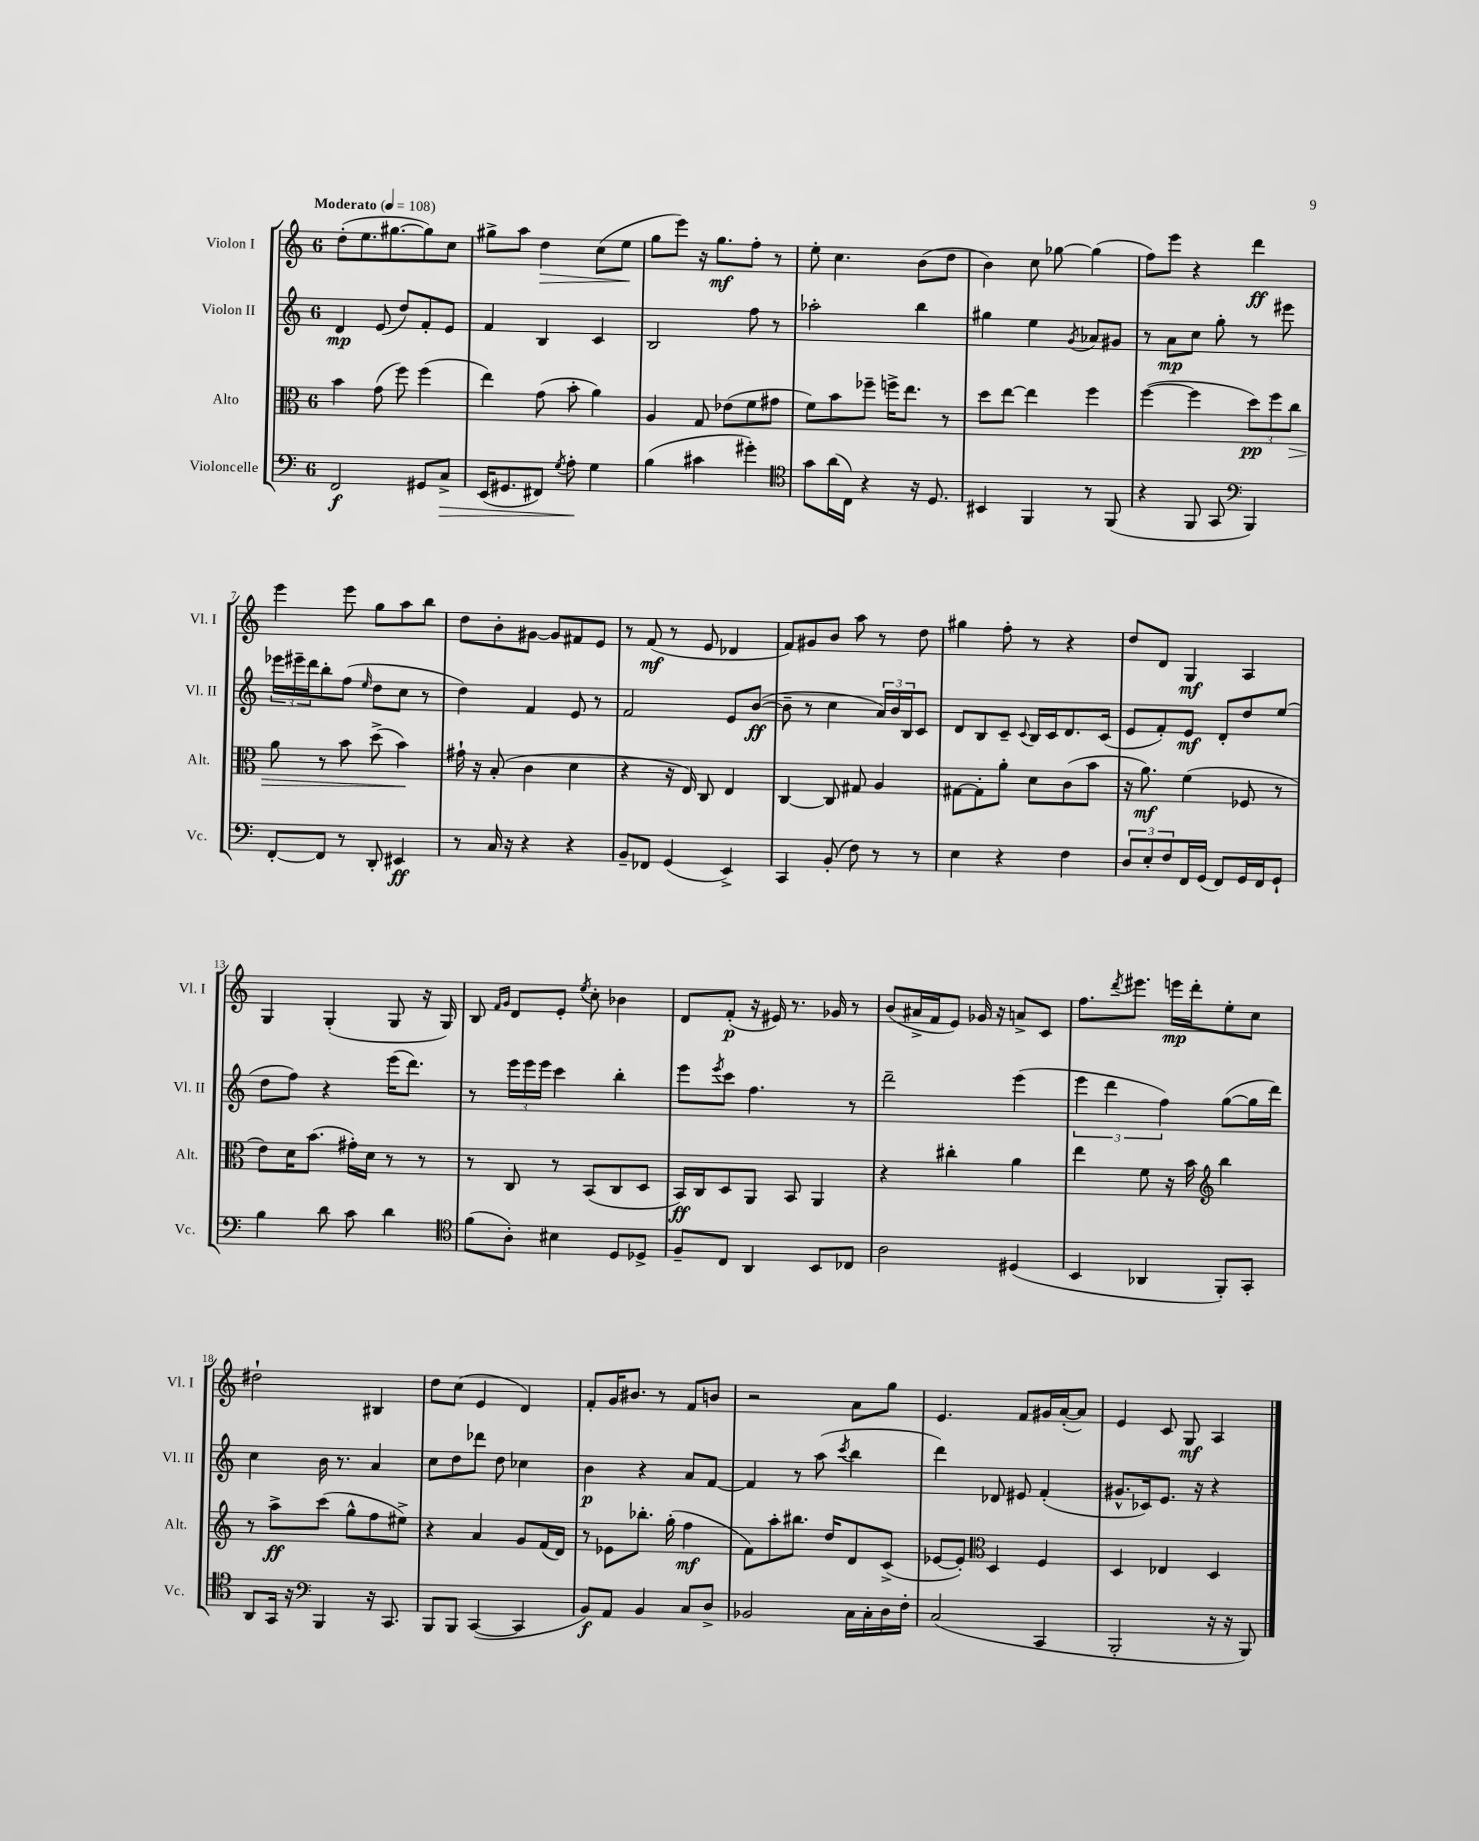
<<
\new StaffGroup <<
\new Staff = "s0" \with { instrumentName = "Violon I" shortInstrumentName = "Vl. I" } {
    \clef treble \key c \major \once \override Staff.TimeSignature.style = #'single-digit \time 6/8 \tempo "Moderato" 4 = 108
    d''8-.( e''8. gis''8.~ gis''8) c''8 |
    gis''8-> a''8 d''4\> c''8( e''8\! |
    g''8 e'''8) r16 g''8.\mf f''8-. r8 |
    e''8-. c''4. b'8( d''8 |
    b'4) c''8 ges''8~ ges''4( |
    f''8) e'''8 r4 d'''4\ff |
    e'''4 e'''8 g''8 a''8 b''8 |
    d''8 b'8-. gis'8~ gis'8 fis'8 e'8 |
    r8 f'8\mf( r8 e'8 des'4 |
    f'8) gis'8 b'8 a''8 r8 d''8 |
    gis''4 f''8-. r8 r4 |
    d''8 d'8 g4\mf a4 |
    g4 g4-.( g8 r16 g16) |
    b8 \grace { f'16 g'16 } d'8 e'8-. \acciaccatura { e''8 } c''8-. bes'4 |
    d'8 f'8-.\p( r16 eis'16) r8. ges'16 r8 |
    b'8( ais'16-> f'16 e'8) ges'16 r16 a'8-> c'8 |
    f''8. \acciaccatura { d'''8 } eis'''8. e'''16\mp d'''16-. e''8-. c''8 |
    dis''2-! bis4 |
    d''8 c''8( e'4 d'4) |
    f'8-. g'16 bis'8. r8 f'8 b'8 |
    r2 a'8 g''8 |
    e'4. f'8 gis'16 a'16~-.( a'8) |
    e'4 c'8 g8\mf a4 \bar "|." |
}
\new Staff = "s1" \with { instrumentName = "Violon II" shortInstrumentName = "Vl. II" } {
    \clef treble \key c \major \once \override Staff.TimeSignature.style = #'single-digit \time 6/8
    d'4\mp e'8( d''8) f'8-. e'8 |
    f'4 b4 c'4 |
    b2 f''8 r8 |
    aes''2-. b''4 |
    gis''4 e''4 \acciaccatura { g'8 } aes'8 gis'8 |
    r8 a'8\mp c''8 g''8-. r8 eis'''8 |
    \tuplet 3/2 { ees'''16 eis'''16-- d'''16 } b''8-. f''8( \grace { e''16 } d''8 c''8 r8 |
    d''4) f'4 e'8 r8 |
    f'2 e'8 b'8~\ff( |
    b'8-- r8 c''4 \tuplet 3/2 { a'16) b'16 b16 } c'8 |
    d'8 b8 c'8-- \appoggiatura { c'8 } b16 c'16 d'8. c'16( |
    e'8 f'8-.) e'8\mf d'8-. d''8 e''8( |
    d''8 f''8) r4 e'''16( d'''8.) |
    r8 \tuplet 3/2 { e'''16 e'''16 e'''16 } c'''4 b''4-. |
    e'''8 \acciaccatura { e'''8 } c'''8 f''4. r8 |
    d'''2-- e'''4( |
    \tuplet 3/2 { e'''4 d'''4 f''4) } g''8~( g''16 d'''16) |
    c''4 b'16 r8. a'4 |
    c''8 d''8 des'''8 d''8 ces''4 |
    b'4\p r4 a'8 f'8~ |
    f'4 r8 a''8( \acciaccatura { c'''8 } b''4 |
    d'''4) des'8 eis'8 f'4-.( |
    gis'8.-^ ces'16) e'8. r16 r4 \bar "|." |
}
\new Staff = "s2" \with { instrumentName = "Alto" shortInstrumentName = "Alt." } {
    \clef alto \key c \major \once \override Staff.TimeSignature.style = #'single-digit \time 6/8
    b'4 g'8( f''8) f''4( |
    e''4) g'8( b'8-. a'4) |
    a4 g8 ees'8( f'8 gis'8 |
    f'8) b'8 fes''8-- f''16-> e''8. r8 |
    d''8 e''8~ e''4 f''4 |
    f''4~( f''4 \tuplet 3/2 { d''8\pp) f''8 c''8\> } |
    a'8 r8 b'8 d''8->( b'4\!) |
    gis'16-! r16 b8-.( c'4 d'4 |
    r4 r16 e16) c8 e4 |
    c4~ c8 gis8 a4 |
    gis8~ gis8-. a'8-. d'8 c'8( b'8 |
    r16 a'8.\mf) f'4( fes8 r8 |
    e'8) d'16 b'8.( gis'16-.) d'16 r8 r8 |
    r8 c8 r8 b,8( c8 d8 |
    b,16\ff) c16 d8 a,8 b,8 a,4 |
    r4 cis''4-. a'4 |
    e''4 f'8 r16 b'16 \clef treble b''4 |
    r8 a''8->\ff c'''8( g''8-^ f''8 eis''8->) |
    r4 a'4 g'8 f'16( d'16) |
    r8 ees'8 bes''8.-. g''16-.( f''4\mf |
    f'8) a''8-. bis''8. d''16 d'8 c'8->( |
    ees'8~ ees'8-.) \clef alto d4 f4 |
    d4 ees4 d4 \bar "|." |
}
\new Staff = "s3" \with { instrumentName = "Violoncelle" shortInstrumentName = "Vc." } {
    \clef bass \key c \major \once \override Staff.TimeSignature.style = #'single-digit \time 6/8
    f,2\f gis,8 c8->\> |
    e,16( gis,8. fis,8) \acciaccatura { g8 } a8-.\! g4 |
    b4( cis'4 gis'4-.) |
    \clef tenor g'8 a'16( c16) r4 r16 d8. |
    bis,4 f,4 r8 f,8( |
    r4 f,8 g,8 \clef bass b,,4) |
    f,8~-. f,8 r8 d,8-. eis,4\ff |
    r8 c16 r16 r4 r4 |
    b,8-- fes,8 g,4( e,4->) |
    c,4 b,8-.( f8) r8 r8 |
    e4 r4 f4 |
    \tuplet 3/2 { d8 e8-. f8 } f,16 g,16( f,8) g,16 f,16 g,8-! |
    b4 d'8 c'8 d'4 |
    \clef tenor f'8( a8-.) bis4 d8 des8-> |
    f8-- c8 a,4 b,8 ces8 |
    a2 dis4( |
    b,4 aes,4 f,8-.) g,8-. |
    a,8 g,16 r16 \clef bass b,,4 r16 c,8. |
    b,,8 b,,8 c,4~( c,4 |
    b,8\f) a,8 b,4 c8 d8-> |
    bes,2 c16 c16-. d16 f16-. |
    c2( c,4 |
    b,,2-. r16 r16 b,,8) \bar "|." |
}
>>
>>
